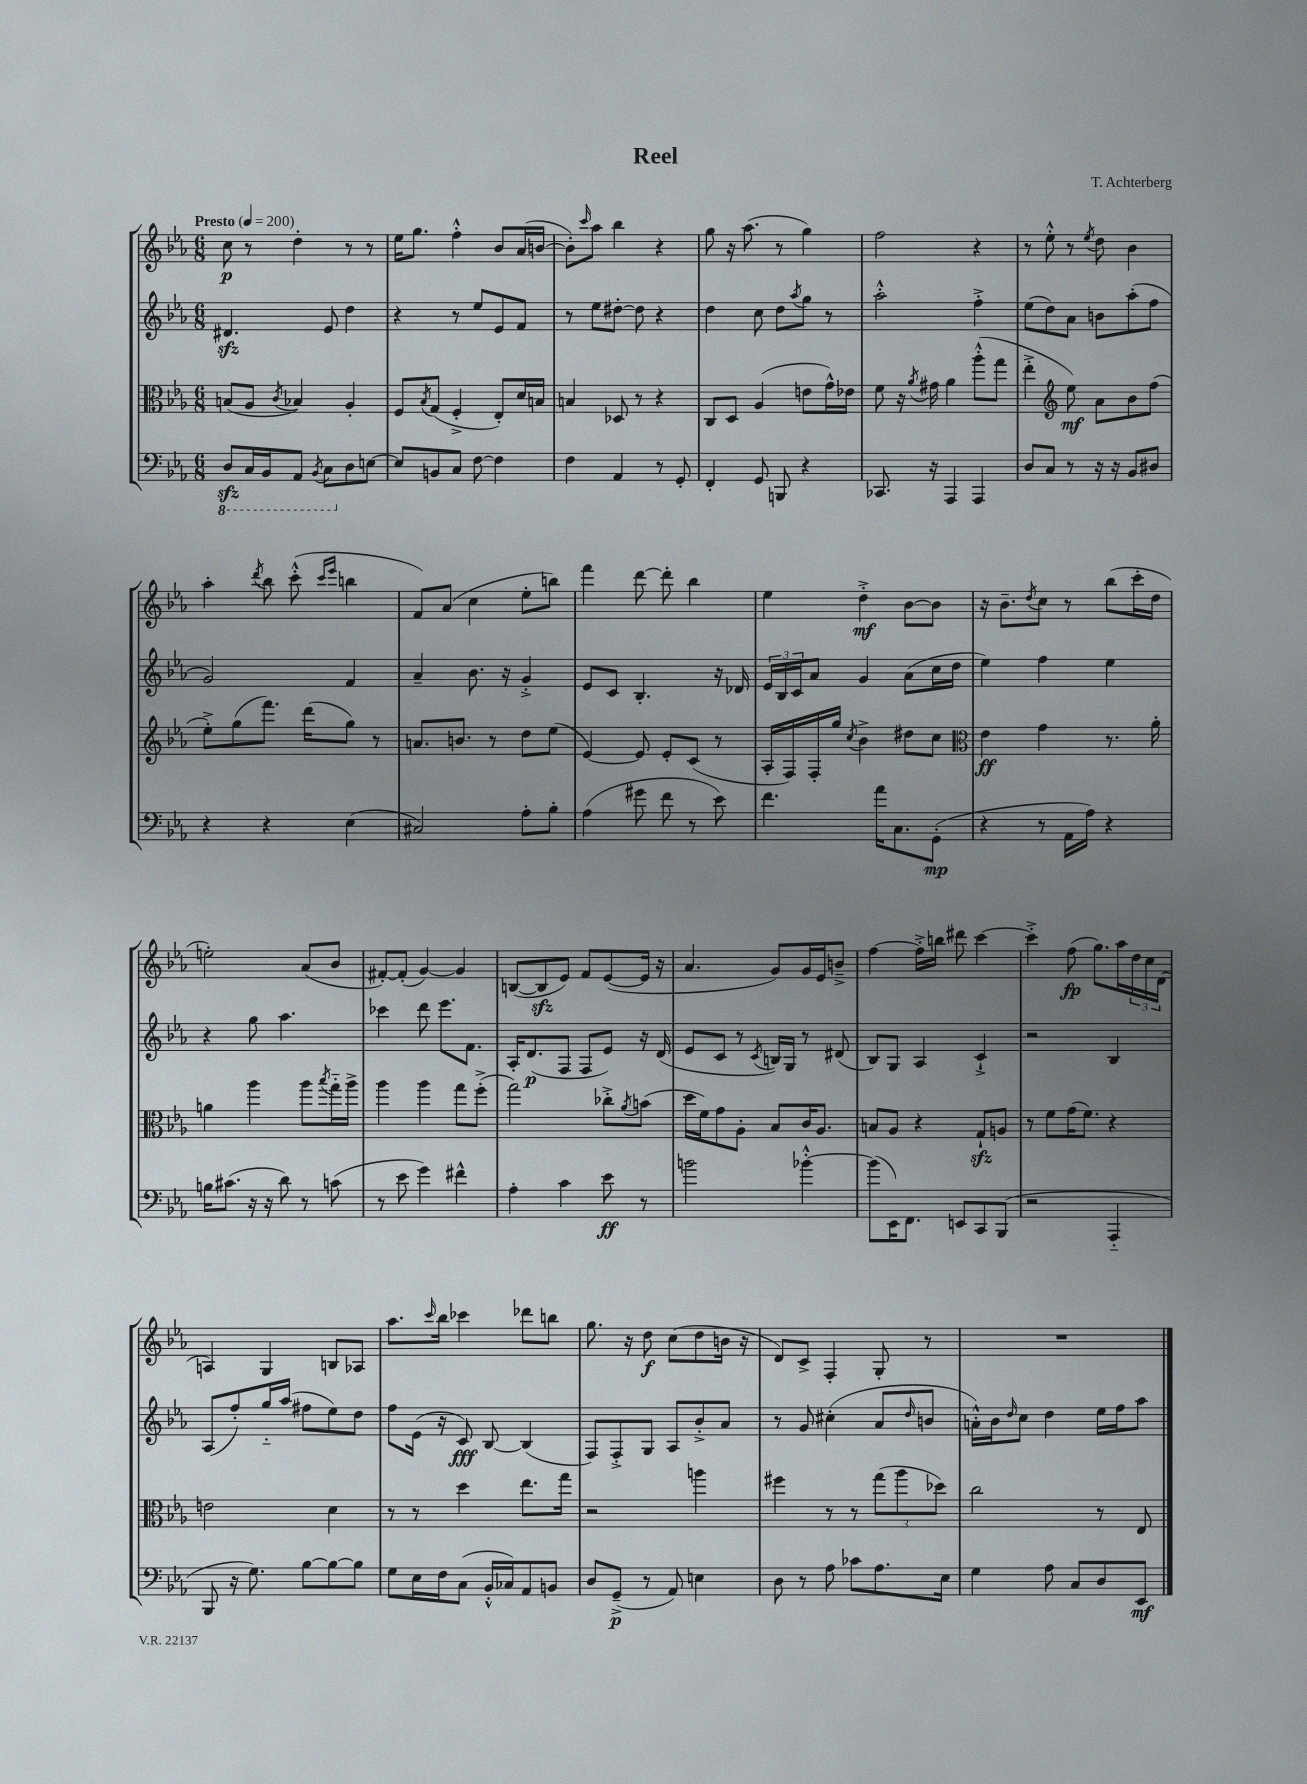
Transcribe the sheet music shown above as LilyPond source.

\header { title = "Reel" composer = "T. Achterberg" }
<<
\new StaffGroup <<
\new Staff = "s0" {
    \clef treble \key ees \major \numericTimeSignature \time 6/8 \tempo "Presto" 4 = 200
    c''8\p r8 d''4-. r8 r8 |
    ees''16 g''8. f''4-.-^ bes'8 aes'16( b'16~ |
    b'8-.) \grace { c'''16 } aes''8 bes''4 r4 |
    g''8 r16 aes''8.( r8 g''4) |
    f''2 r4 |
    r8 ees''8-.-^ r8 \acciaccatura { ees''8 } d''8 bes'4 |
    aes''4-. \acciaccatura { d'''8 } bes''8 c'''8-.-^( \grace { c'''16 ees'''16 } b''4 |
    f'8) aes'8( c''4 ees''8-. b''8) |
    f'''4 d'''8~ d'''8-. bes''4 |
    ees''4 d''4-.->\mf bes'8~ bes'8 |
    r16 bes'8.-- \acciaccatura { d''8 } c''8 r8 bes''8( c'''16-. d''16 |
    e''2-.) aes'8( bes'8 |
    fis'8~-.) fis'8-.( g'4~) g'4 |
    b8~( b8\sfz ees'8) f'8 ees'8~( ees'16 r16 |
    aes'4. g'8) g'16 ees'16 b'8---> |
    f''4~ f''16-.-> b''16 dis'''8 c'''4~ |
    c'''4-.-> f''8\fp( g''8.) aes''16 \tuplet 3/2 { d''16 c''16 d'16( } |
    a4) g4 b8 aes8 |
    aes''8. \grace { c'''16 } bes''16 ces'''4 des'''8 b''8 |
    g''8. r16 d''8\f c''8( d''8 b'16 r16 |
    d'8) c'8-> f4-. g8-. r8 |
    R2. \bar "|." |
}
\new Staff = "s1" {
    \clef treble \key ees \major \numericTimeSignature \time 6/8
    dis'4.\sfz ees'8 d''4 |
    r4 r8 ees''8 ees'8 f'8 |
    r8 ees''8 dis''8~-. dis''8 r4 |
    d''4 c''8 d''8 \acciaccatura { aes''8 } g''8 r8 |
    aes''2-.-^ f''4-.-> |
    ees''8( d''8) aes'8 b'8 aes''8-.( f''8 |
    g'2) f'4 |
    aes'4-- bes'8. r16 g'4-.-> |
    ees'8 c'8 bes4.-. r16 des'16 |
    \tuplet 3/2 { ees'16 bes16 c'16 } aes'8 g'4 aes'8( c''16 d''16 |
    ees''4) f''4 ees''4 |
    r4 g''8 aes''4. |
    ces'''4 d'''8 ees'''8. f'8. |
    aes16-. d'8.\p( f8 f8 ees'8) r16 d'16( |
    ees'8 c'8 r8 \acciaccatura { c'8 } b16) g16 r8 dis'8( |
    bes8) g8 aes4 c'4-!-> |
    r2 bes4 |
    aes8( f''8-.) g''16-_ aes''16( fis''8 ees''8) d''8 |
    f''8 ees'16( r16 c'8\fff) bes8~ bes4( |
    f8) f8-.-> g8 aes8 bes'8-.-> aes'8 |
    r8 g'8 cis''4-.( aes'8 \grace { d''16 } b'8 |
    a'16-.-^) bes'16 \grace { d''16 } c''8 d''4 ees''16 f''16 aes''8 \bar "|." |
}
\new Staff = "s2" {
    \clef alto \key ees \major \numericTimeSignature \time 6/8
    b8( aes8 \acciaccatura { c'8 } bes4) aes4-. |
    f8 \acciaccatura { bes8 } g8( f4-.-> ees8-.) d'16 b16 |
    b4 des8 r8 r4 |
    c8 d8 aes4( e'8 g'16-^) ees'16 |
    f'8 r16 \acciaccatura { aes'8 } gis'16 aes'4 aes''8-.-^( g''8 |
    ees''4-.-> \clef treble ees''8\mf) aes'8 bes'8 f''8( |
    ees''8-.->) g''8( f'''8.) d'''16( g''8) r8 |
    a'8. b'8. r8 d''8 ees''8( |
    ees'4~) ees'8 ees'8-. c'8( r8 |
    aes16-. f16) f16-. g''16 \acciaccatura { c''8 } bes'4-> dis''8 c''8 |
    \clef alto ees'4\ff g'4 r8. aes'16-. |
    a'4 aes''4 aes''8 \acciaccatura { bes''8 } g''16-_ aes''16-> |
    aes''4 aes''4 g''8 f''8-.->( |
    g''2) ces''8-.-> \acciaccatura { aes'8 } b'8( |
    d''16 f'16) g'8 aes8-. bes8 c'16 aes8. |
    b8 aes8 r4 g8-!\sfz a8 |
    r8 f'8 g'16( f'8.) r4 |
    e'2 d'4 |
    r8 r8 d''4 ees''8. g''16 |
    r2 a''4 |
    fis''4 r8 r8 \tuplet 3/2 { g''8( aes''8 des''8) } |
    c''2 r8 ees8 \bar "|." |
}
\new Staff = "s3" {
    \clef bass \key ees \major \numericTimeSignature \time 6/8
    \ottava #-1 d,8\sfz c,16 bes,,16 aes,,8 \acciaccatura { bes,,8 } c,8 \ottava #0 d8 e8~ |
    e8 b,8 c8 f8~ f4 |
    f4 aes,4 r8 g,8-. |
    f,4-. g,8 b,,8 r4 |
    ces,8. r16 aes,,4 aes,,4 |
    d8 c8 r8 r16 r16 bes,8 dis8 |
    r4 r4 ees4( |
    cis2) aes8-. bes8-. |
    aes4( gis'8 f'8 r8 ees'8) |
    f'4. aes'16 c8. g,8-.\mp( |
    r4 r8 aes,16 aes16) r4 |
    b16 cis'8.( r16 r16 d'8) r8 c'8( |
    r8 ees'8 g'4) fis'4-^ |
    aes4-. c'4 ees'8\ff r8 |
    b'2 bes'4~-.-^ |
    bes'8( ees,16) f,8. e,8 c,8 bes,,8( |
    r2 aes,,4-_ |
    bes,,8 r16 g8.) bes8~ bes8~ bes8 |
    g8 ees16 f16 c8( bes,16-.-^ ces16) aes,8 b,8 |
    d8 g,8--->\p( r8 aes,8) e4 |
    d8 r8 aes8 ces'8 aes8. ees16 |
    g4 aes8 c8 d8 ees,8\mf \bar "|." |
}
>>
>>
\layout { \context { \Score \remove "Bar_number_engraver" } }
